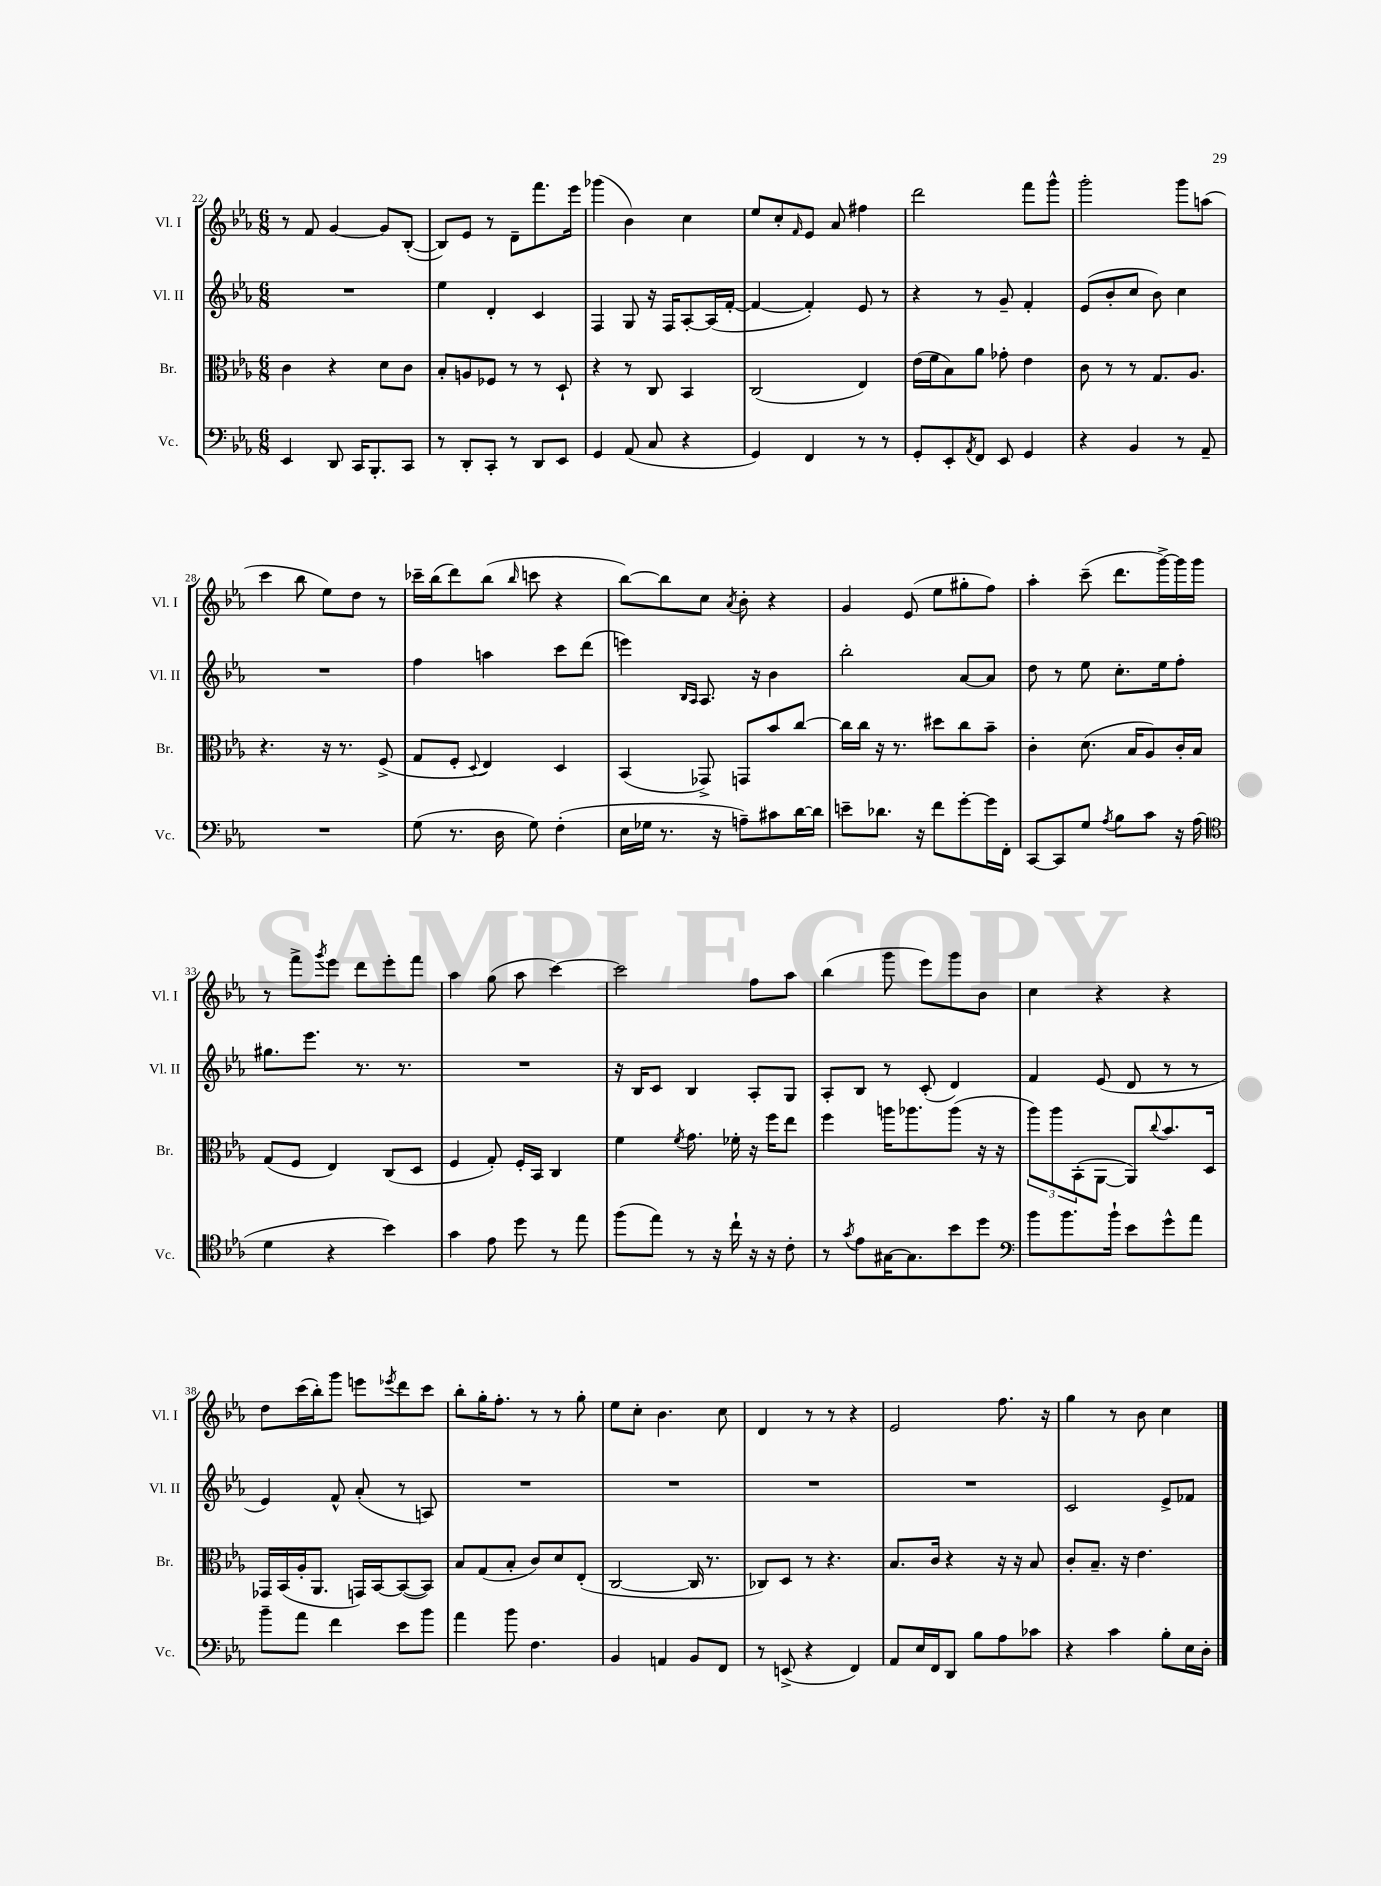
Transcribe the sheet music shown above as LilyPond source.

<<
\new StaffGroup <<
\new Staff = "s0" \with { instrumentName = "Vl. I" shortInstrumentName = "Vl. I" } {
    \clef treble \key ees \major \numericTimeSignature \time 6/8
    r8 f'8 g'4~ g'8 bes8~-.( |
    bes8) ees'8 r8 d'8-- f'''8. ees'''16 |
    ges'''4( bes'4) c''4 |
    ees''8 c''8-. \grace { f'16 } ees'8 aes'8 fis''4 |
    d'''2 f'''8 g'''8-^ |
    g'''2-. g'''8 a''8( |
    c'''4 bes''8 ees''8) d''8 r8 |
    ces'''16-- bes''16( d'''8) bes''8( \grace { bes''16 } c'''8 r4 |
    bes''8~) bes''8 c''8 \acciaccatura { aes'8 } bes'8-. r4 |
    g'4 ees'8( ees''8 gis''8-. f''8) |
    aes''4-. c'''8--( d'''8. g'''16~->) g'''16 g'''16 |
    r8 f'''8-> \acciaccatura { g'''8 } ees'''8 d'''8 ees'''8-. f'''8 |
    aes''4 g''8( aes''8 c'''4~) |
    c'''2 f''8 aes''8 |
    bes''4( g'''8 ees'''8) g'''8 bes'8 |
    c''4 r4 r4 |
    d''8 c'''16( bes''16-.) g'''8 e'''8 \acciaccatura { ees'''8 } d'''8 c'''8 |
    bes''8-. g''16-. f''8.-. r8 r8 g''8-. |
    ees''8 c''8-. bes'4. c''8 |
    d'4 r8 r8 r4 |
    ees'2 f''8. r16 |
    g''4 r8 bes'8 c''4 \bar "|." |
}
\new Staff = "s1" \with { instrumentName = "Vl. II" shortInstrumentName = "Vl. II" } {
    \clef treble \key ees \major \numericTimeSignature \time 6/8
    R2. |
    ees''4 d'4-. c'4 |
    f4 g8 r16 f16 aes8~-. aes16( f'16~-. |
    f'4~ f'4-.) ees'8 r8 |
    r4 r8 g'8-- f'4-. |
    ees'8( bes'8-. c''8 bes'8) c''4 |
    R2. |
    f''4 a''4 c'''8 d'''8( |
    e'''4) \grace { bes16 aes16 } aes8. r16 bes'4 |
    bes''2-. aes'8~ aes'8 |
    d''8 r8 ees''8 c''8.-. ees''16 f''8-. |
    gis''8. ees'''8. r8. r8. |
    R2. |
    r16 bes16 c'8 bes4 aes8-. g8 |
    aes8-. bes8 r8 c'8-.( d'4) |
    f'4 ees'8( d'8 r8 r8 |
    ees'4) f'8-^ aes'8-.( r8 a8) |
    R2. |
    R2. |
    R2. |
    R2. |
    c'2 ees'8-> fes'8 \bar "|." |
}
\new Staff = "s2" \with { instrumentName = "Br." shortInstrumentName = "Br." } {
    \clef alto \key ees \major \numericTimeSignature \time 6/8
    c'4 r4 d'8 c'8 |
    bes8-. a8 fes8 r8 r8 d8-! |
    r4 r8 c8 bes,4 |
    c2( ees4) |
    ees'16( f'16 bes8) aes'8 ges'8-. ees'4 |
    c'8 r8 r8 g8. aes8. |
    r4. r16 r8. f8->( |
    g8 f8-. \appoggiatura { d8 } ees4) d4 |
    bes,4( ges,8->) g,8 bes'8 c''8~ |
    c''16 c''16 r16 r8. dis''8 c''8 bes'8-- |
    c'4-. d'8.( bes16 aes8) c'16-. bes16 |
    g8( f8 ees4) c8( d8 |
    f4 g8-.) f16-. bes,16 c4 |
    f'4 \acciaccatura { f'8 } g'8. fes'16-. r16 f''16 ees''8 |
    f''4 a''16 aes''8. aes''8( r16 r16 |
    \tuplet 3/2 { aes''8) aes''8 bes,8-.( } aes,8~ aes,8) \appoggiatura { c''8 } bes'8. d16 |
    ges,16 bes,16( aes16-. aes,8. g,16) bes,16~ bes,8~( bes,8) |
    bes8 g8( bes8-. c'8) d'8 ees8-.( |
    c2~ c16 r8. |
    ces8) d8 r8 r4. |
    bes8. c'16 r4 r16 r16 bes8 |
    c'8-. bes8.-- r16 ees'4. \bar "|." |
}
\new Staff = "s3" \with { instrumentName = "Vc." shortInstrumentName = "Vc." } {
    \clef bass \key ees \major \numericTimeSignature \time 6/8
    ees,4 d,8 c,16 bes,,8.-. c,8 |
    r8 d,8-. c,8-. r8 d,8 ees,8 |
    g,4 aes,8( c8 r4 |
    g,4) f,4 r8 r8 |
    g,8-. ees,8-. \acciaccatura { aes,8 } f,8 ees,8 g,4 |
    r4 bes,4 r8 aes,8-- |
    R2. |
    g8( r8. d16 g8) f4-.( |
    ees16 ges16 r8. r16 a8--) cis'8 d'16~ d'16 |
    e'8-- des'8. r16 f'8 g'8~-. g'16 f,16-. |
    c,8~ c,8 g8 \acciaccatura { aes8 } bes8 c'8 r16 aes16( |
    \clef tenor d'4 r4 bes'4) |
    g'4 ees'8 d''8 r8 ees''8 |
    f''8( ees''8) r8 r16 c''16-! r16 r16 c'8-. |
    r8 \acciaccatura { g'8 } ees'8 gis16~ gis8. bes'8 d''8 |
    \clef bass bes'8 bes'8. bes'16-! ees'8 g'8-^ aes'8 |
    bes'8-- aes'8 f'4 ees'8 bes'8 |
    aes'4 bes'8 f4. |
    bes,4 a,4 bes,8 f,8 |
    r8 e,8->( r4 f,4) |
    aes,8 ees16 f,16 d,8 bes8 aes8 ces'8 |
    r4 c'4 bes8-. ees16 d16-. \bar "|." |
}
>>
>>
\layout { \context { \Score currentBarNumber = #22 } }
